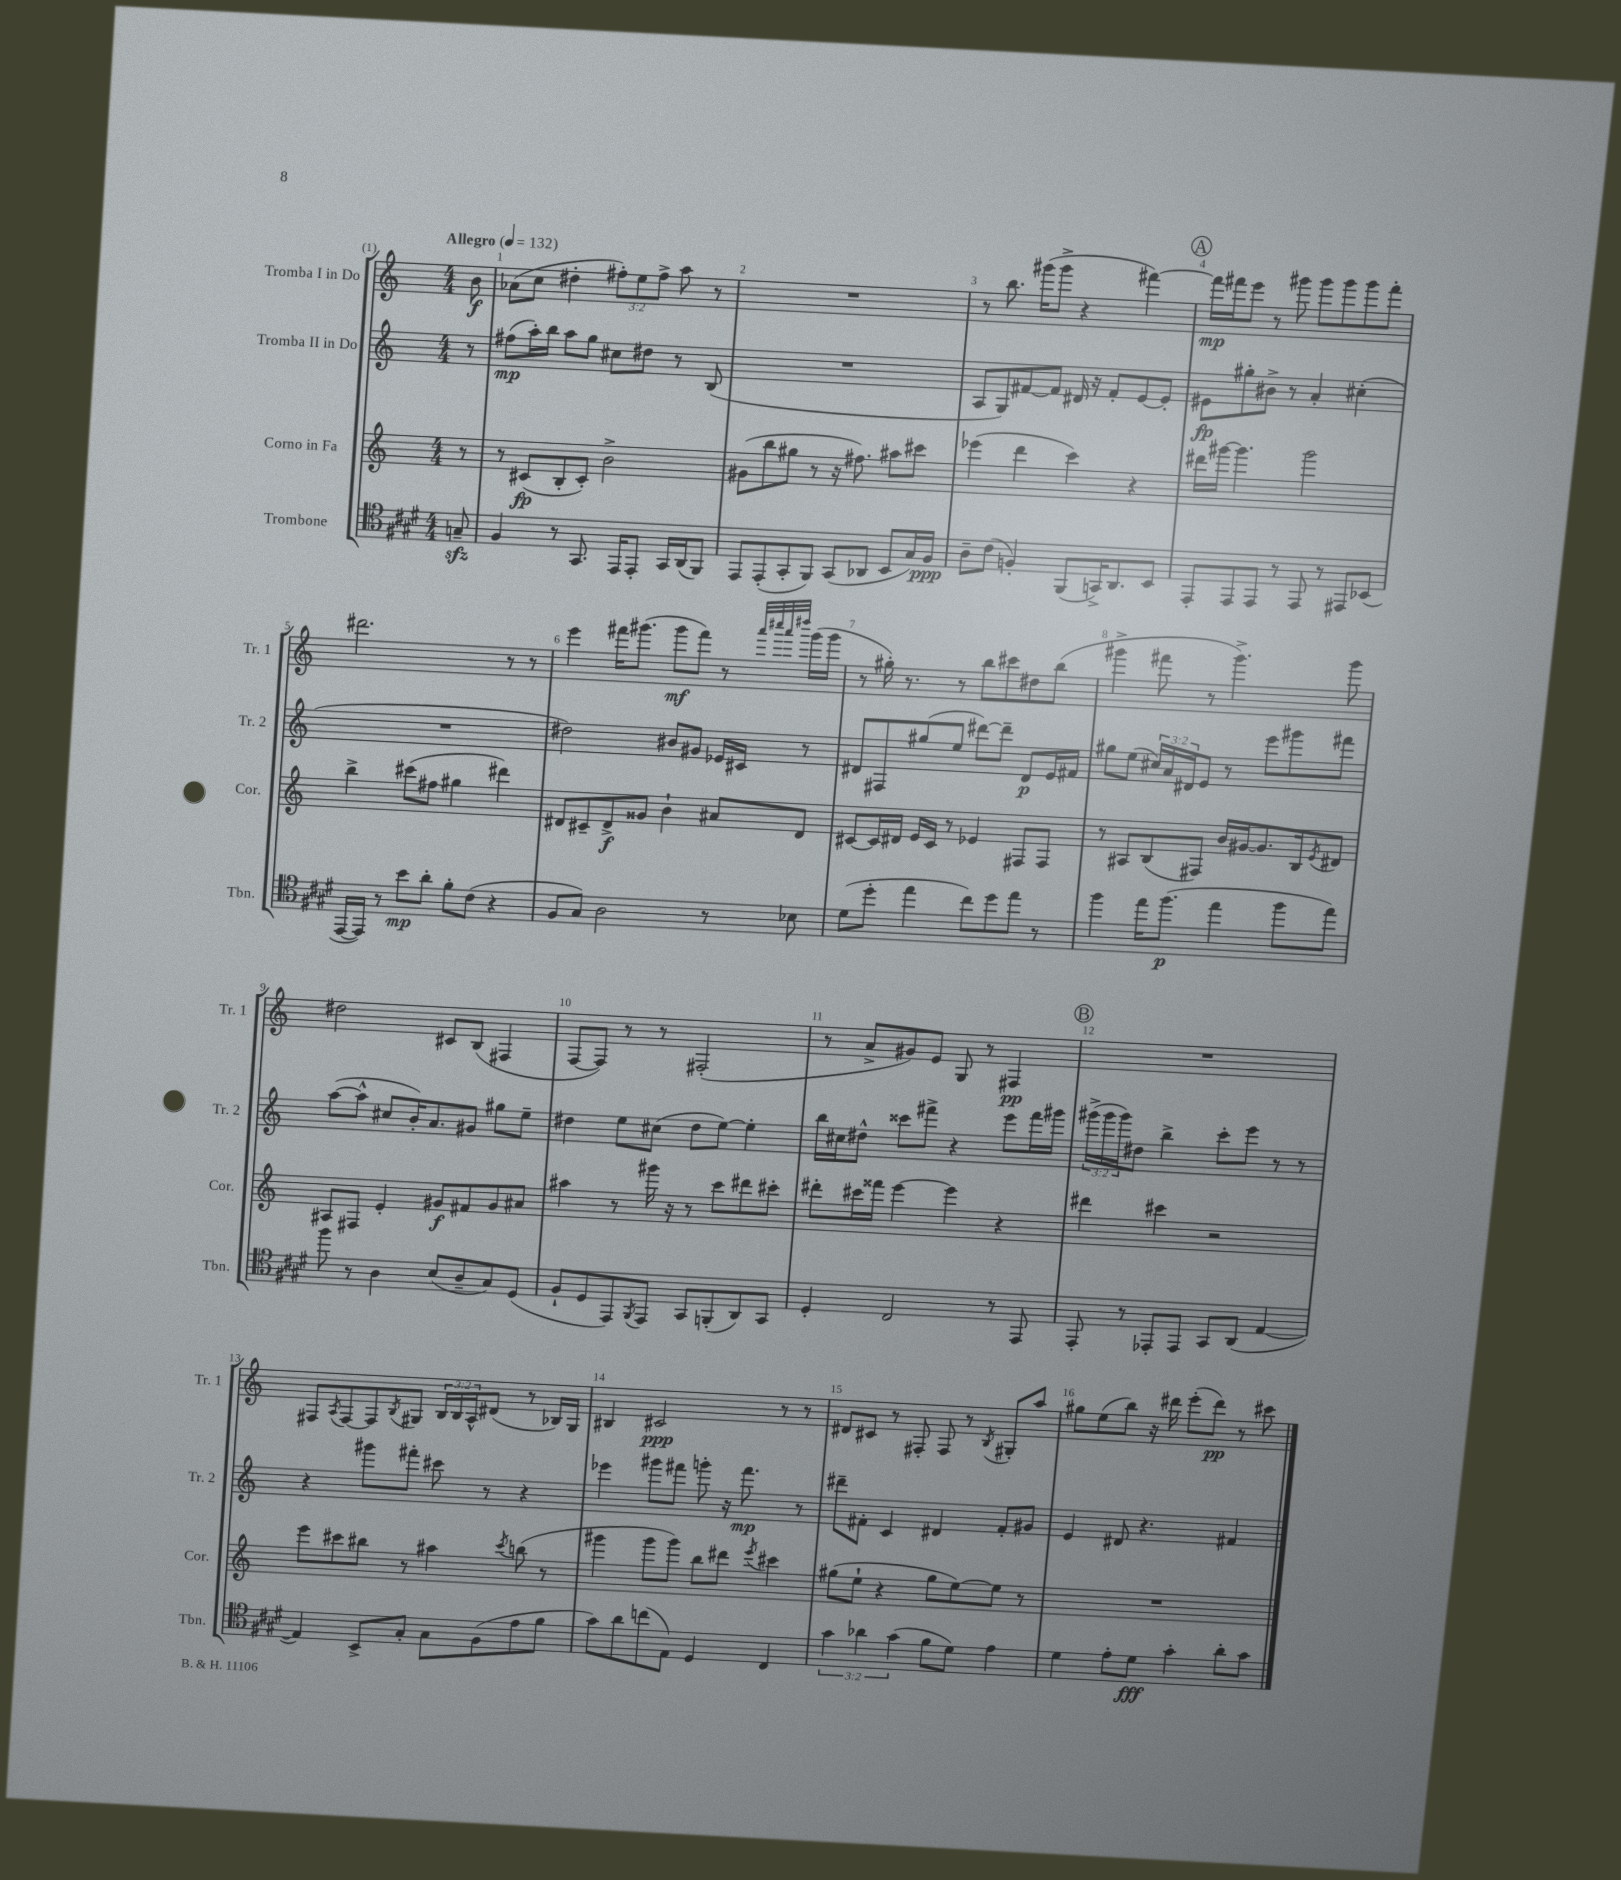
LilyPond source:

<<
\new StaffGroup <<
\new Staff = "s0" \with { instrumentName = "Tromba I in Do" shortInstrumentName = "Tr. 1" } {
    \clef treble \key c \major \numericTimeSignature \time 4/4 \override Staff.TupletNumber.text = #tuplet-number::calc-fraction-text \partial 8 \tempo "Allegro" 4 = 132
    b'8\f |
    aes'8( c''8 dis''4-. \tuplet 3/2 { fis''8-.) e''8 fis''8-> } a''8 r8 |
    R1 |
    r8 b''8. gis'''16( gis'''8-> r4 fis'''4~) |
    \mark \markup { \circle "A" } fis'''16\mp fis'''16 e'''8 r8 gis'''8 gis'''8 gis'''8 gis'''8 fis'''8-. |
    dis'''2. r8 r8 |
    e'''4 fis'''16 gis'''8.( gis'''8\mf fis'''8) r8 \grace { a'''32 cis''''32 a'''32 dis''''32 } gis'''16( gis'''16 |
    r8 gis''16-.) r8. r8 b''8 cis'''8 dis''8 b''8( |
    gis'''4-> fis'''8 r8 gis'''4.->) gis'''8 |
    dis''2 cis'8 b8( fis4 |
    f8~ f8) r8 r8 fis2-.( |
    r8 a'8-> gis'8) e'8 g8 r8 fis4\pp |
    \mark \markup { \circle "B" } R1 |
    fis8 \acciaccatura { a8 } fis8~ fis8 \acciaccatura { b8 } gis8 \tuplet 3/2 { b16 b16 a16-^ } dis'8( r8 bes16) gis16 |
    bis4 cis'2\ppp r8 r8 |
    dis'8 cis'8 r8 fis8-. fis8 r8 \acciaccatura { b8 } gis8-. a''8 |
    gis''8 e''8( b''8) r16 dis'''16 e'''8-.( dis'''8\pp) r8 cis'''8 \bar "|." |
}
\new Staff = "s1" \with { instrumentName = "Tromba II in Do" shortInstrumentName = "Tr. 2" } {
    \clef treble \key c \major \numericTimeSignature \time 4/4 \override Staff.TupletNumber.text = #tuplet-number::calc-fraction-text \partial 8
    r8 |
    fis''8\mp( a''16-.) b''16 a''8 g''8 cis''8 dis''8 r8 b8( |
    R1 |
    a8 g8) fis'8~ fis'8 dis'16 r16 fis'8-. e'8~ e'8-. |
    \mark \markup { \circle "A" } eis'8\fp gis''8-. bis'8-> r8 a'4-. cis''4-.( |
    R1 |
    dis''2) bis'8 gis'8 ees'16 cis'16 r8 |
    dis'8 fis8 gis''8( e''8 dis'''8~) dis'''8-- dis'8\p e'16 fis'16 |
    gis''8 e''8( \tuplet 3/2 { cis''16) a'16 dis'16 } e'8 r8 e'''8 gis'''8 fis'''8 |
    a''8~( a''8-^ cis''8 b'16-.) a'8. gis'8 gis''8 e''8-- |
    dis''4 e''8 cis''8( dis''8 e''8~) e''4-. |
    b''16 cis''16 dis''8-^ cisis'''8 fis'''8-> r4 e'''8 fis'''16 gis'''16 |
    \mark \markup { \circle "B" } \tuplet 3/2 { gis'''16->( gis'''16 gis'''16) } dis''8 b''4-> c'''8-. e'''8 r8 r8 |
    r4 gis'''8 fis'''8-. cis'''8 r8 r4 |
    ees'''4 gis'''8 fis'''8 g'''8-. r16 fis'''8.\mp r8 |
    dis'''8-- fis'8-. c'4 dis'4 fis'8-. gis'8 |
    e'4 dis'8 r4. fis'4 \bar "|." |
}
\new Staff = "s2" \with { instrumentName = "Corno in Fa" shortInstrumentName = "Cor." } {
    \clef treble \key c \major \numericTimeSignature \time 4/4 \partial 8
    r8 |
    r8 cis'8\fp( b8-. cis'8-.) b'2-> |
    gis'8( b''8 gis''8 r8 r16 fis''8.) ais''8 cis'''8 |
    ees'''4( d'''4 c'''4) r4 |
    \mark \markup { \circle "A" } dis'''16 gis'''16~ gis'''4. gis'''2 |
    b''4-> cis'''8( fis''8 gis''4 dis'''4) |
    dis'8 cis'8-- dis'8->\f gisis'8 b'4-! ais'8 dis'8 |
    cis'8~ cis'16 dis'16 e'16 cis'16 r8 ees'4 fis8 fis8 |
    r8 ais8 b8( fis8) b'16 gis'16~ gis'8. b16 \acciaccatura { e'8 } dis'8 |
    ais8 fis8 e'4-. gis'8\f fis'8 gis'8 ais'8 |
    ais''4 r8 gis'''16 r16 r8 c'''8 dis'''8 cis'''8-. |
    dis'''8-. cis'''16 fisis'''16 e'''4~ e'''4 r4 |
    \mark \markup { \circle "B" } dis'''4 cis'''4 r2 |
    e'''8 cis'''8 bis''8 r8 ais''4 \acciaccatura { cis'''8 } b''8( r8 |
    gis'''4 gis'''8 gis'''8) b''8 dis'''8 \acciaccatura { e'''8 } cis'''4 |
    gis''8( e''8-! r4 gis''8 e''8~) e''8 r8 |
    R1 \bar "|." |
}
\new Staff = "s3" \with { instrumentName = "Trombone" shortInstrumentName = "Tbn." } {
    \clef tenor \key e \major \numericTimeSignature \time 4/4 \override Staff.TupletNumber.text = #tuplet-number::calc-fraction-text \partial 8
    g8--\sfz |
    fis4 r8 gis,8. e,16 e,8-. gis,16 a,16( fis,8) |
    e,8 e,8-.( gis,8-. fis,8) gis,8( aes,8 b,8 gis16) fis16\ppp |
    a8-- cis'8( f4-.) fis,8( g,16->) a,8. b,8 |
    \mark \markup { \circle "A" } e,8-. e,8 e,8 r8 e,8 r8 eis,8 bes,8( |
    e,16~ e,16) r8 b'8\mp a'8-. fis'8-. cis'8( r4 |
    fis8 gis8) a2 r8 bes8 |
    dis'8( dis''8-. e''4 cis''8) dis''8 e''8 r8 |
    fis''4 e''16 fis''8.\p( e''4 fis''8 e''8) |
    fis''8 r8 a4 b8( a8-- gis8) dis8( |
    fis8-! dis8 e,8) \acciaccatura { fis,8 } e,8 gis,8 f,8-.( a,8) gis,8 |
    dis4-. cis2 r8 e,8 |
    \mark \markup { \circle "B" } e,8-. r8 ees,8-. ees,8 gis,8 a,8( e4~ |
    e4) b,8-> gis8-. gis8 fis8( e'8 fis'8 |
    gis'8) a'8 c''8( e8) dis4 cis4 |
    \tuplet 3/2 { gis'4 aes'4 gis'4( } fis'8 dis'8) e'4 |
    dis'4 e'8-. dis'8\fff gis'4-. a'8-. gis'8 \bar "|." |
}
>>
>>
\layout { \context { \Score \override BarNumber.break-visibility = ##(#f #t #t) barNumberVisibility = #all-bar-numbers-visible } }
